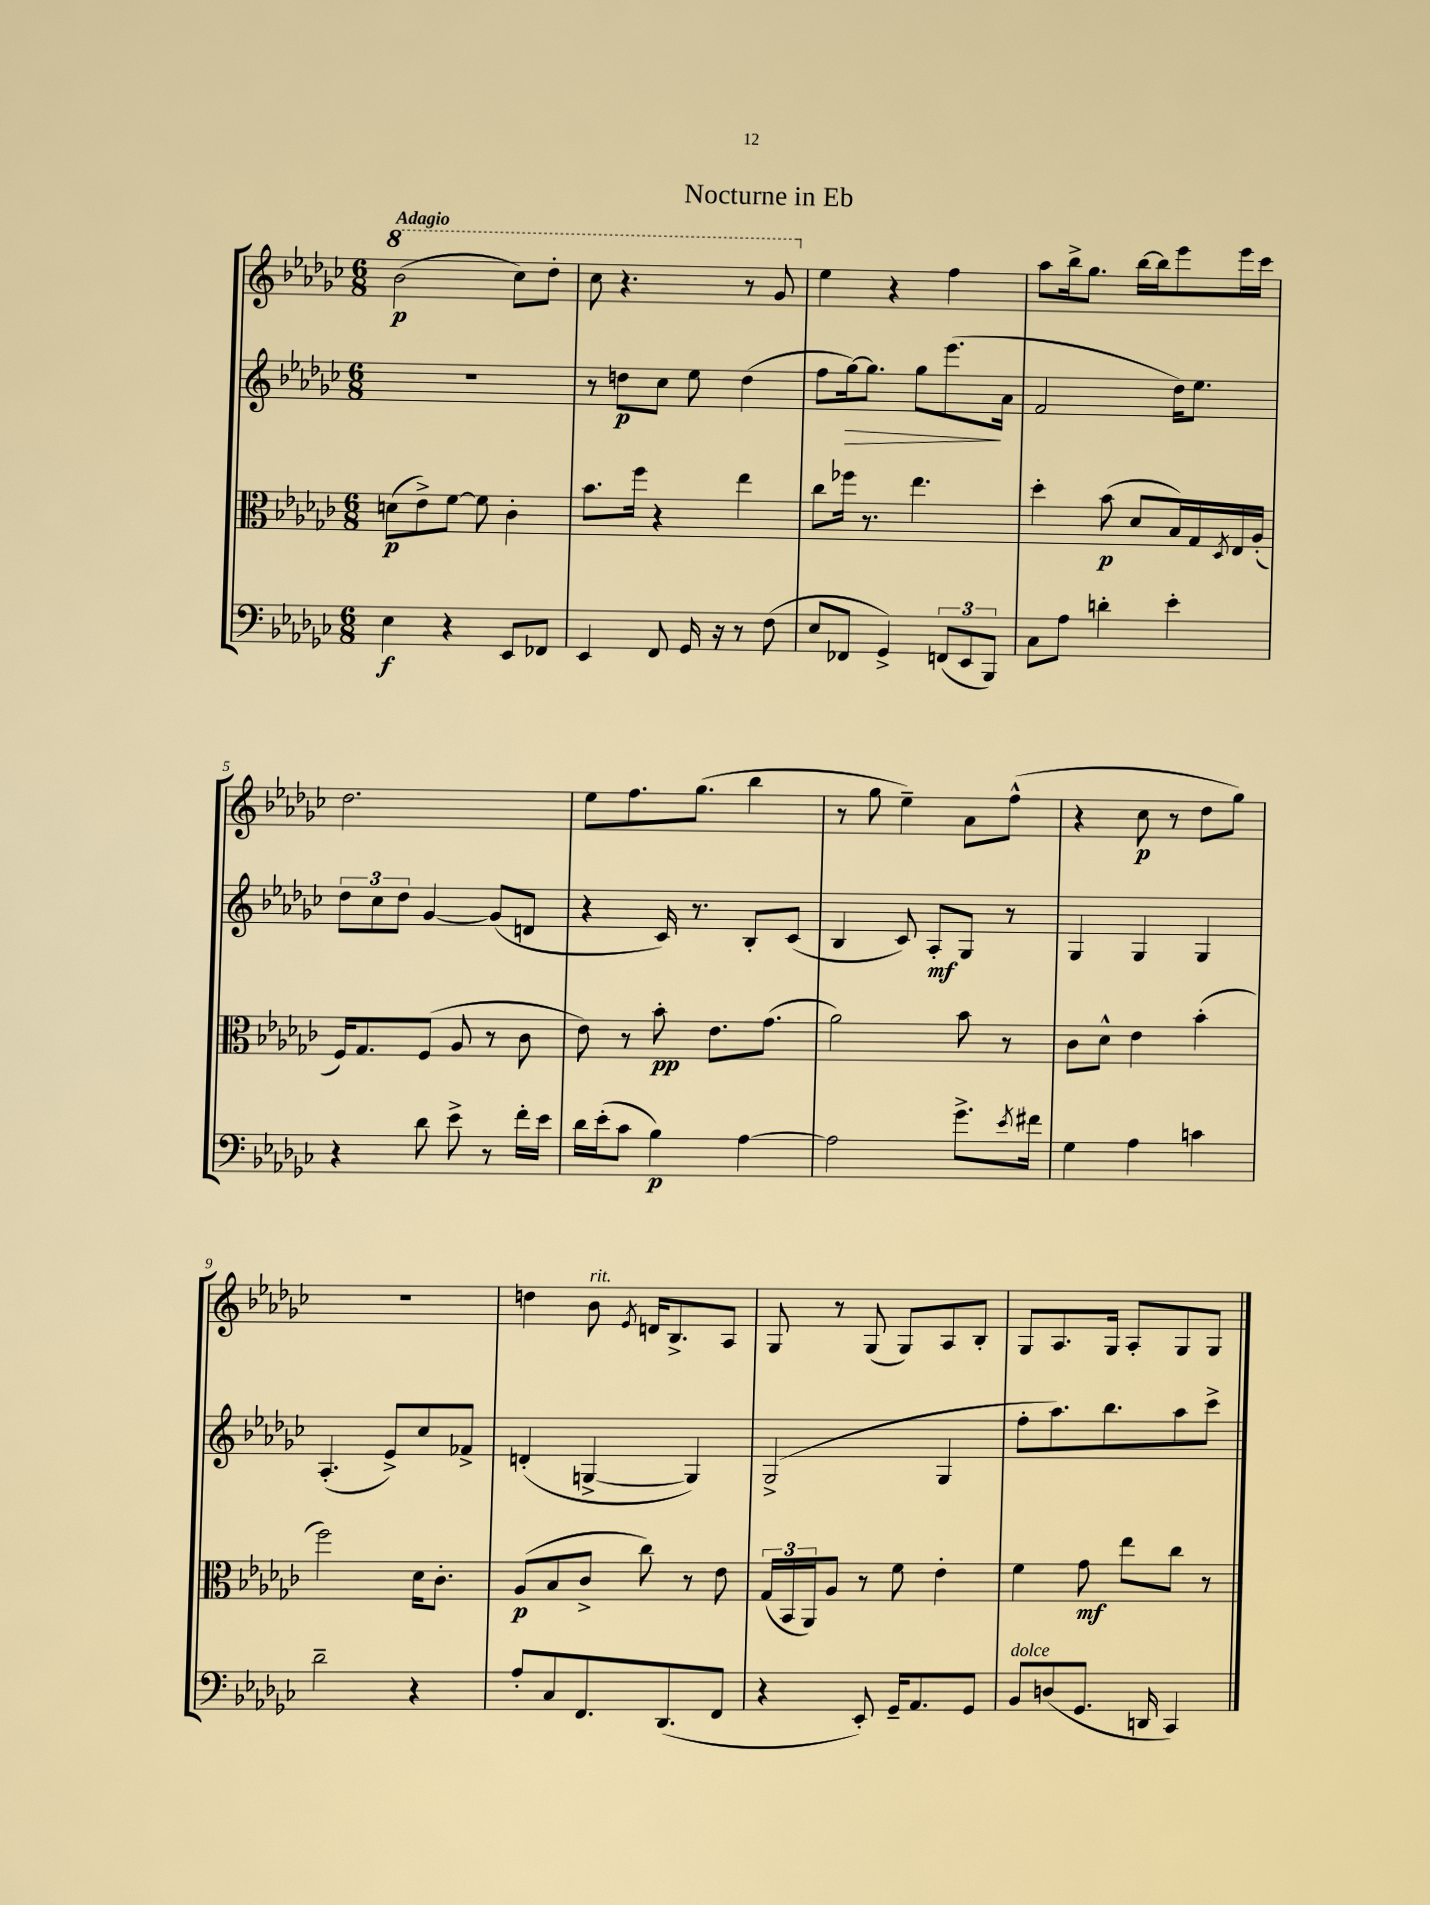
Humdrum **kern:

**kern	**dynam	**kern	**dynam	**kern	**dynam	**kern	**dynam
*part4	*part4	*part3	*part3	*part2	*part2	*part1	*part1
*staff4	*staff4	*staff3	*staff3	*staff2	*staff2	*staff1	*staff1
*clefF4	*	*clefC3	*	*clefG2	*	*clefG2	*
*k[b-e-a-d-g-c-]	*	*k[b-e-a-d-g-c-]	*	*k[b-e-a-d-g-c-]	*	*k[b-e-a-d-g-c-]	*
*M6/8	*	*M6/8	*	*M6/8	*	*M6/8	*
*	*	*	*	*	*	*8va	*
=1	=1	=1	=1	=1	=1	=1	=1
!	!	!	!	!	!	!LO:TX:a:B:t=Adagio	!
4E-\	f	(8dn\L	p	2.r	.	(2bb-\	p
.	.	8e-^\)	.	.	.	.	.
4r	.	[8f\J	.	.	.	.	.
.	.	8f\]	.	.	.	.	.
8EE-/L	.	4c-'\	.	.	.	8ccc-\L)	.
8FF-X/J	.	.	.	.	.	8ddd-'\J	.
=2	=2	=2	=2	=2	=2	=2	=2
4EE-/	.	8.b-\L	.	8r	.	8ccc-\	.
.	.	.	.	8ddn\L	p	4.r	.
.	.	16ff\Jk	.	.	.	.	.
8FF/	.	4r	.	8cc-\J	.	.	.
16GG-/	.	.	.	8ee-\	.	.	.
16r	.	.	.	.	.	.	.
8r	.	4ee-\	.	(4dd\	.	8r	.
(8F\	.	.	.	.	.	8gg-/	.
=3	=3	=3	=3	=3	=3	=3	=3
*	*	*	*	*	*	*X8va	*
8E-/L	.	8cc-\L	.	8ff\L	.	4ee-\	.
!	!	!	!	!	!LO:HP:b	!	!
8FF-X/J	.	16ff-X\Jk	.	[16gg-\k)	>	.	.
.	.	8.r	.	8.gg-\J]	.	.	.
4GG-^/)	.	.	.	.	.	4r	.
.	.	4.ee-\	.	8gg-\L	.	.	.
(12FFn/L	.	.	.	(8.eee-\	.	4ff\	.
12EE-/	.	.	.	.	.	.	.
12BBB-/J)	.	.	.	.	.	.	.
.	.	.	.	16a-\Jk	]	.	.
=4	=4	=4	=4	=4	=4	=4	=4
8C-\L	.	4dd-'\	.	2f/	.	8aa-\L	.
8A-\J	.	.	.	.	.	16bb-^\k	.
.	.	.	.	.	.	8.gg-\J	.
4dn'\	.	(8b-\	p	.	.	.	.
.	.	8d-/L	.	.	.	[16bb-\LL	.
.	.	.	.	.	.	16bb-\J]	.
4e-'\	.	16B-/L)	.	16dd-\KL)	.	8eee-\	.
.	.	16G-/	.	8.ee-\J	.	.	.
.	.	8qD-/	.	.	.	.	.
.	.	16E-/	.	.	.	16eee-\L	.
.	.	(16A-'/JJ	.	.	.	16ccc-\JJ	.
!!LO:LB:g=z
=5	=5	=5	=5	=5	=5	=5	=5
4r	.	16F/KL)	.	12dd-\L	.	2.dd-\	.
.	.	8.G-/	.	.	.	.	.
.	.	.	.	12cc-\	.	.	.
.	.	.	.	12dd-\J	.	.	.
8d-\	.	(8F/J	.	[4g-/	.	.	.
8e-^\	.	8A-/	.	.	.	.	.
8r	.	8r	.	(8g-/L]	.	.	.
16f'\LL	.	8c-\	.	8dn/J	.	.	.
16e-\JJ	.	.	.	.	.	.	.
=6	=6	=6	=6	=6	=6	=6	=6
16d-\LL	.	8e-\)	.	4r	.	8ee-\L	.
(16e-'\J	.	.	.	.	.	.	.
8c-\J	.	8r	.	.	.	8.ff\	.
4B-\)	p	8b-'\	pp	16c-/)	.	.	.
.	.	.	.	8.r	.	(8.gg-\J	.
.	.	8.e-\L	.	.	.	.	.
[4A-\	.	.	.	8B-'/L	.	4bb-\	.
.	.	(8.g-\J	.	.	.	.	.
.	.	.	.	(8c-/J	.	.	.
=7	=7	=7	=7	=7	=7	=7	=7
2A-\]	.	2a-\)	.	4B-/	.	8r	.
.	.	.	.	.	.	8gg-\	.
.	.	.	.	8c-/)	.	4ee-~\)	.
.	.	.	.	8A-'/L	mf	.	.
8.g-^\L	.	8b-\	.	8G-/J	.	8a-\L	.
.	.	8r	.	8r	.	(8ff^^\J	.
8qe-/	.	.	.	.	.	.	.
16f#X\Jk	.	.	.	.	.	.	.
=8	=8	=8	=8	=8	=8	=8	=8
4G-\	.	8c-\L	.	4G-/	.	4r	.
.	.	8d-^^\J	.	.	.	.	.
4A-\	.	4e-\	.	4G-/	.	8cc-\	p
.	.	.	.	.	.	8r	.
4cn\	.	(4b-'\	.	4G-/	.	8dd-\L	.
.	.	.	.	.	.	8gg-\J)	.
!!LO:LB:g=z
=9	=9	=9	=9	=9	=9	=9	=9
2d-~\	.	2ff\)	.	(4.A-'/	.	2.r	.
.	.	.	.	8e-^/L)	.	.	.
4r	.	16d-\KL	.	8cc-/	.	.	.
.	.	8.c-'\J	.	.	.	.	.
.	.	.	.	8f-X^/J	.	.	.
=10	=10	=10	=10	=10	=10	=10	=10
8A-'/L	.	(8A-/L	p	(4dn'/	.	4ddn\	.
8C-/	.	8B-/	.	.	.	.	.
!	!	!	!	!	!	!LO:TX:a:i:t=rit.	!
8.FF/	.	8c-^/J	.	[4Gn^/	.	8b-\	.
.	.	.	.	.	.	8qe-/	.
.	.	8cc-\)	.	.	.	16dn/KL	.
(8.DD-/	.	.	.	.	.	8.B-^/	.
.	.	8r	.	4G/])	.	.	.
8FF/J	.	8e-\	.	.	.	8A-/J	.
=11	=11	=11	=11	=11	=11	=11	=11
4r	.	(24G-/LL	.	(2G-^/	.	8G-/	.
.	.	24BB-/	.	.	.	.	.
.	.	24AA-/J)	.	.	.	.	.
.	.	8A-/J	.	.	.	8r	.
8EE-'/)	.	8r	.	.	.	(8G-/	.
16GG-~/KL	.	8f\	.	.	.	8G-/L)	.
8.AA-/	.	.	.	.	.	.	.
.	.	4e-'\	.	4G-/	.	8A-/	.
8GG-/J	.	.	.	.	.	8B-'/J	.
=12	=12	=12	=12	=12	=12	=12	=12
!LO:TX:a:i:t=dolce	!	!	!	!	!	!	!
8BB-/L	.	4f\	.	8ff'\L	.	8G-/L	.
(8Dn/	.	.	.	8.aa-\)	.	8.A-/	.
8.GG-/J	.	8g-\	mf	.	.	.	.
.	.	.	.	8.bb-\	.	16G-/Jk	.
.	.	8ee-\L	.	.	.	8A-'/L	.
16DDn/	.	.	.	.	.	.	.
4CC-/)	.	8cc-\J	.	8aa-\	.	8G-/	.
.	.	8r	.	8ccc-^\J	.	8G-/J	.
==	==	==	==	==	==	==	==
*-	*-	*-	*-	*-	*-	*-	*-
